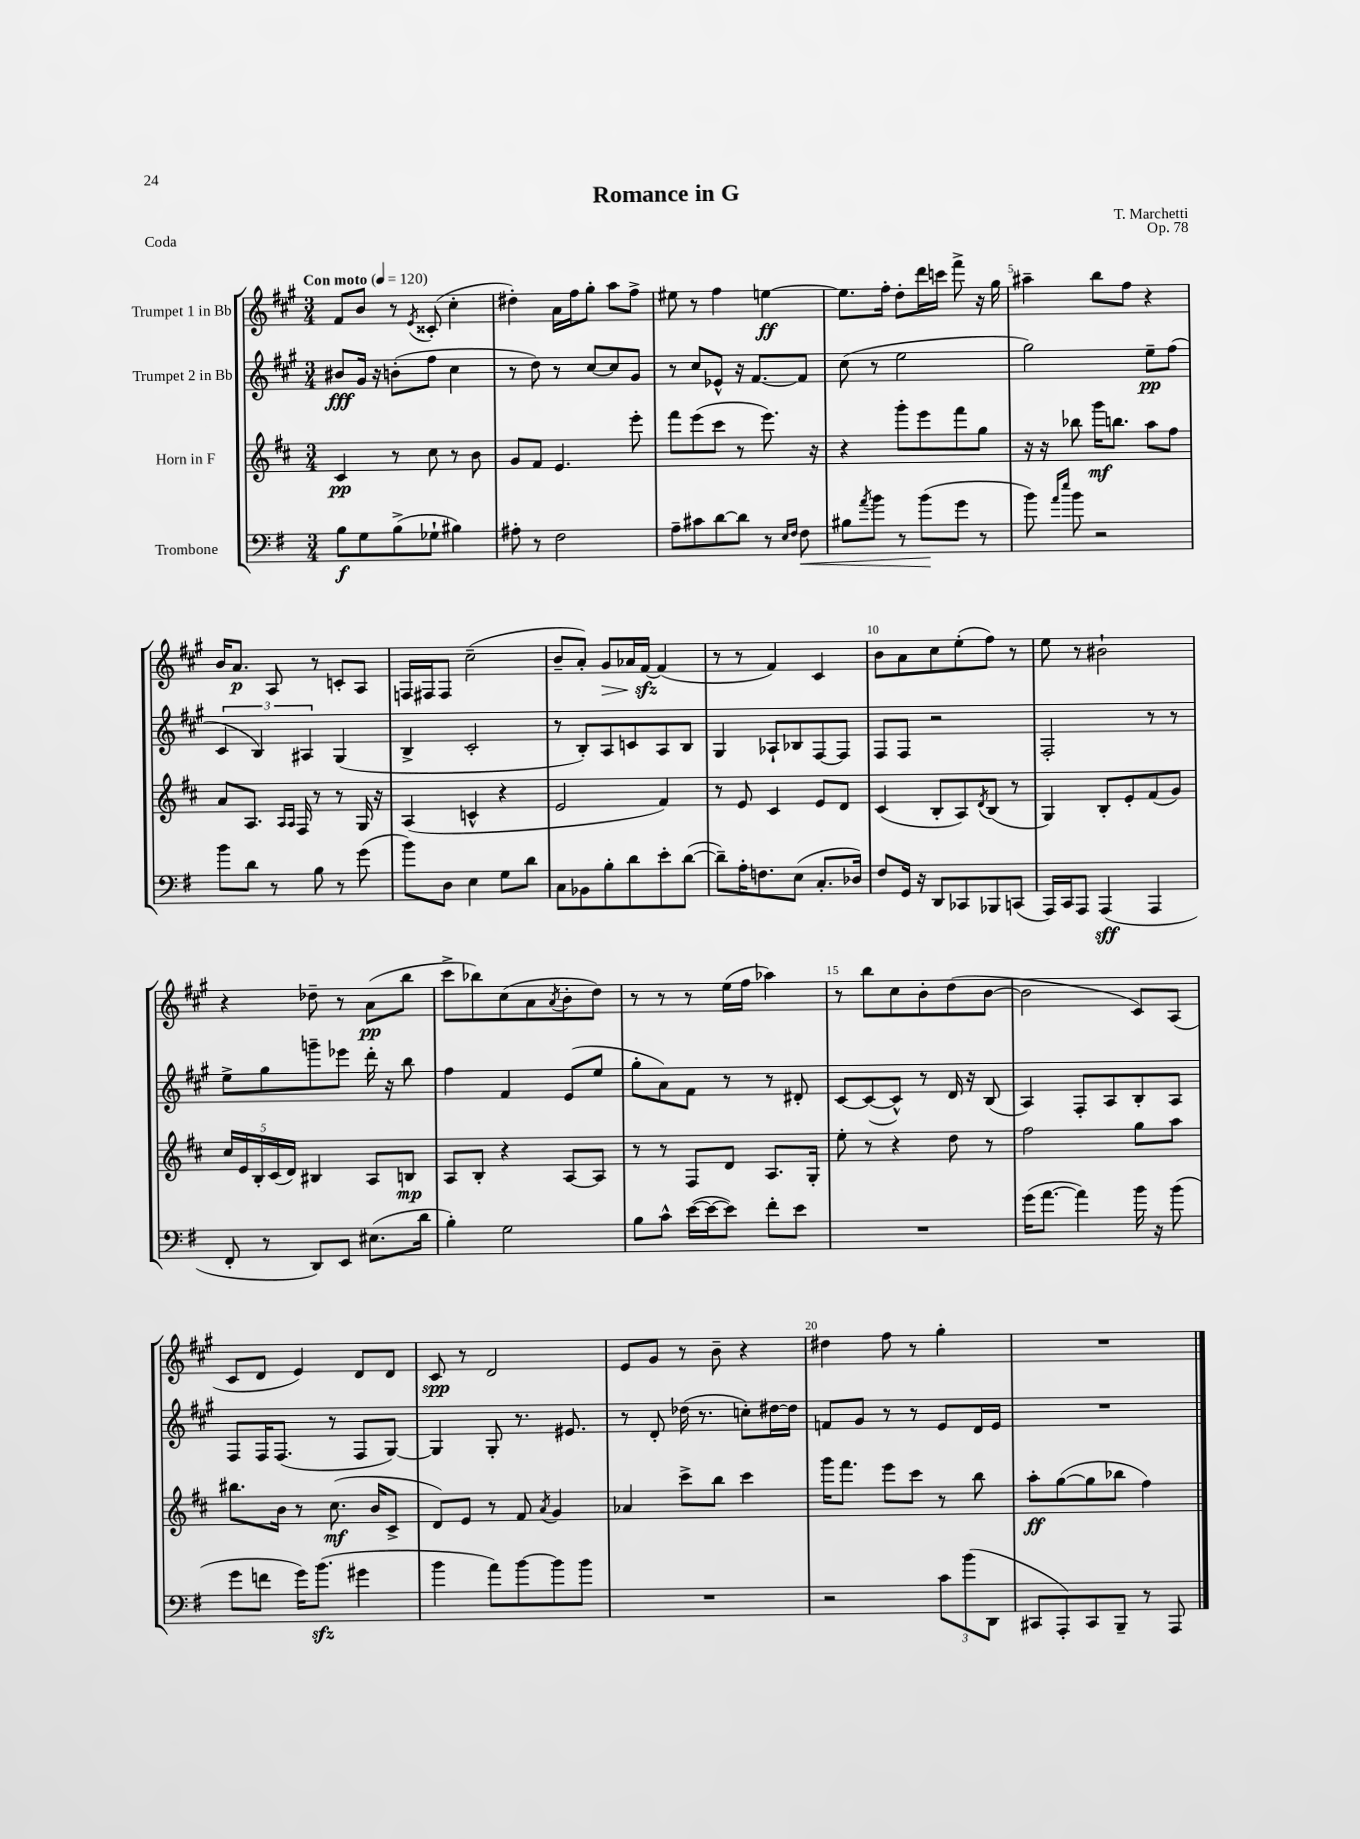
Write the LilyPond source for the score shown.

\header { title = "Romance in G" composer = "T. Marchetti" opus = "Op. 78" piece = "Coda" }
<<
\new StaffGroup <<
\new Staff = "s0" \with { instrumentName = "Trumpet 1 in Bb" } {
    \clef treble \key a \major \numericTimeSignature \time 3/4 \tempo "Con moto" 4 = 120
    fis'8 b'8 r8 \acciaccatura { e'8 } cisis'8-.( cis''4-. |
    dis''4-.) a'16 fis''16 gis''8-. a''8 fis''8-> |
    eis''8 r8 fis''4 e''4~\ff |
    e''8. fis''16-. d''8-. d'''16 c'''16 fis'''8-> r16 gis''16 |
    ais''4-- b''8 fis''8 r4 |
    b'16 a'8.\p a8 r8 c'8-. a8 |
    f16 fis16 fis8 cis''2--( |
    b'8-- a'8-.) gis'8\> aes'16 fis'16~\sfz\! fis'4( |
    r8 r8 fis'4) cis'4 |
    b'8 a'8 cis''8 e''8-.( fis''8) r8 |
    e''8 r8 bis'2-! |
    r4 des''8-- r8 a'8\pp( b''8 |
    cis'''8-> bes''8) cis''8( a'8 \acciaccatura { a'8 } b'8-. d''8) |
    r8 r8 r8 e''16( fis''16 aes''4) |
    r8 b''8 cis''8 b'8-. d''8( b'8~ |
    b'2 cis'8) a8( |
    cis'8 d'8 e'4) d'8 d'8 |
    cis'8\spp r8 d'2 |
    e'8 gis'8 r8 b'8-- r4 |
    dis''4 fis''8 r8 gis''4-. |
    R2. \bar "|." |
}
\new Staff = "s1" \with { instrumentName = "Trumpet 2 in Bb" } {
    \clef treble \key a \major \numericTimeSignature \time 3/4
    bis'8\fff gis'16 r16 b'8-.( fis''8 cis''4 |
    r8 d''8) r8 cis''8~ cis''8 gis'8 |
    r8 cis''8 ees'8-^ r16 fis'8.~ fis'8 |
    cis''8( r8 e''2 |
    gis''2) e''8--\pp fis''8( |
    \tuplet 3/2 { cis'4 b4) ais4 } gis4( |
    b4-> cis'2-. |
    r8 b8-.) a8 c'8 a8 b8 |
    gis4 aes8-! bes8 fis8~ fis8 |
    fis8 fis8 r2 |
    fis2-. r8 r8 |
    e''8-> gis''8 g'''8-- ees'''8 d'''16-. r16 b''8 |
    fis''4 fis'4 e'8( e''8 |
    gis''8-. a'8) fis'8 r8 r8 dis'8-. |
    cis'8~ cis'8~( cis'8-^) r8 d'16 r16 b8( |
    a4) fis8-. a8 b8-. a8 |
    fis8 fis16 fis8.( r8 fis8 gis8~) |
    gis4 gis8-. r8. eis'8. |
    r8 d'8-. des''16( r8. c''8-.) dis''16~ dis''16 |
    f'8 gis'8 r8 r8 e'8 d'16 e'16 |
    R2. \bar "|." |
}
\new Staff = "s2" \with { instrumentName = "Horn in F" } {
    \clef treble \key d \major \numericTimeSignature \time 3/4
    cis'4\pp r8 cis''8 r8 b'8 |
    g'8 fis'8 e'4. e'''8-. |
    fis'''8 e'''8( cis'''8 r8 e'''8.) r16 |
    r4 g'''8-. e'''8 fis'''8 g''8 |
    r16 r16 bes''8 g'''16\mf b''8. a''8 fis''8 |
    a'8 a8. \grace { a16 a16 } fis16 r8 r8 g16 r16 |
    a4( c'4-^ r4 |
    e'2 fis'4) |
    r8 e'8 cis'4 e'8 d'8 |
    cis'4( b8-. a8) \acciaccatura { d'8 } b8( r8 |
    g4) b8-. e'8-. fis'8( g'8) |
    \tuplet 5/4 { cis''16 e'16 b16-. cis'16( d'16) } bis4 a8 b8\mp |
    a8 b8-. r4 a8~ a8 |
    r8 r8 fis8 d'8 a8. g16-. |
    e''8-. r8 r4 d''8 r8 |
    fis''2 g''8 a''8 |
    bis''8. b'16 r8 cis''8.\mf( b'16 cis'8-> |
    d'8) e'8 r8 fis'8 \acciaccatura { a'8 } g'4 |
    aes'4 cis'''8-> b''8 cis'''4 |
    g'''16 fis'''8. e'''8 cis'''8 r8 b''8 |
    a''8-.\ff g''8~( g''8 bes''8 fis''4) \bar "|." |
}
\new Staff = "s3" \with { instrumentName = "Trombone" } {
    \clef bass \key g \major \numericTimeSignature \time 3/4
    b8\f g8 b8->( ges8-! bis4) |
    ais8-. r8 fis2 |
    a8-- cis'8 d'8~ d'8 r8 \grace { e16 fis16 } fis8\< |
    bis8 \acciaccatura { a'8 } b'8 r8 b'8\!( g'8 r8 |
    b'8) \grace { a'16 e''16 } b'8 r2 |
    b'8 d'8 r8 b8 r8 g'8( |
    b'8) d8 e4 g8 d'8 |
    c8 bes,8 b8-. d'8 e'8-. d'8~( |
    d'8--) a16-. f8. e8( c8.-. des16) |
    fis8 g,16 r16 d,8 ces,8 bes,,8 c,8( |
    a,,16) c,16 a,,8 a,,4\sff( a,,4 |
    fis,8-. r8 d,8) e,8 eis8.( d'16 |
    b4-.) g2 |
    b8 c'8-^ e'16~( e'16~ e'8) fis'8-. e'8 |
    R2. |
    g'16( a'8.~ a'4) b'16 r16 b'8( |
    g'8 f'8 g'16) b'8.\sfz( gis'4 |
    b'4 a'8) b'8~ b'8 b'8 |
    R2. |
    r2 \tuplet 3/2 { c'8 b'8( d,8 } |
    cis,8 a,,8-.) cis,8 b,,8-- r8 a,,8 \bar "|." |
}
>>
>>
\layout { \context { \Score \override BarNumber.break-visibility = ##(#f #t #t) barNumberVisibility = #(every-nth-bar-number-visible 5) } }
